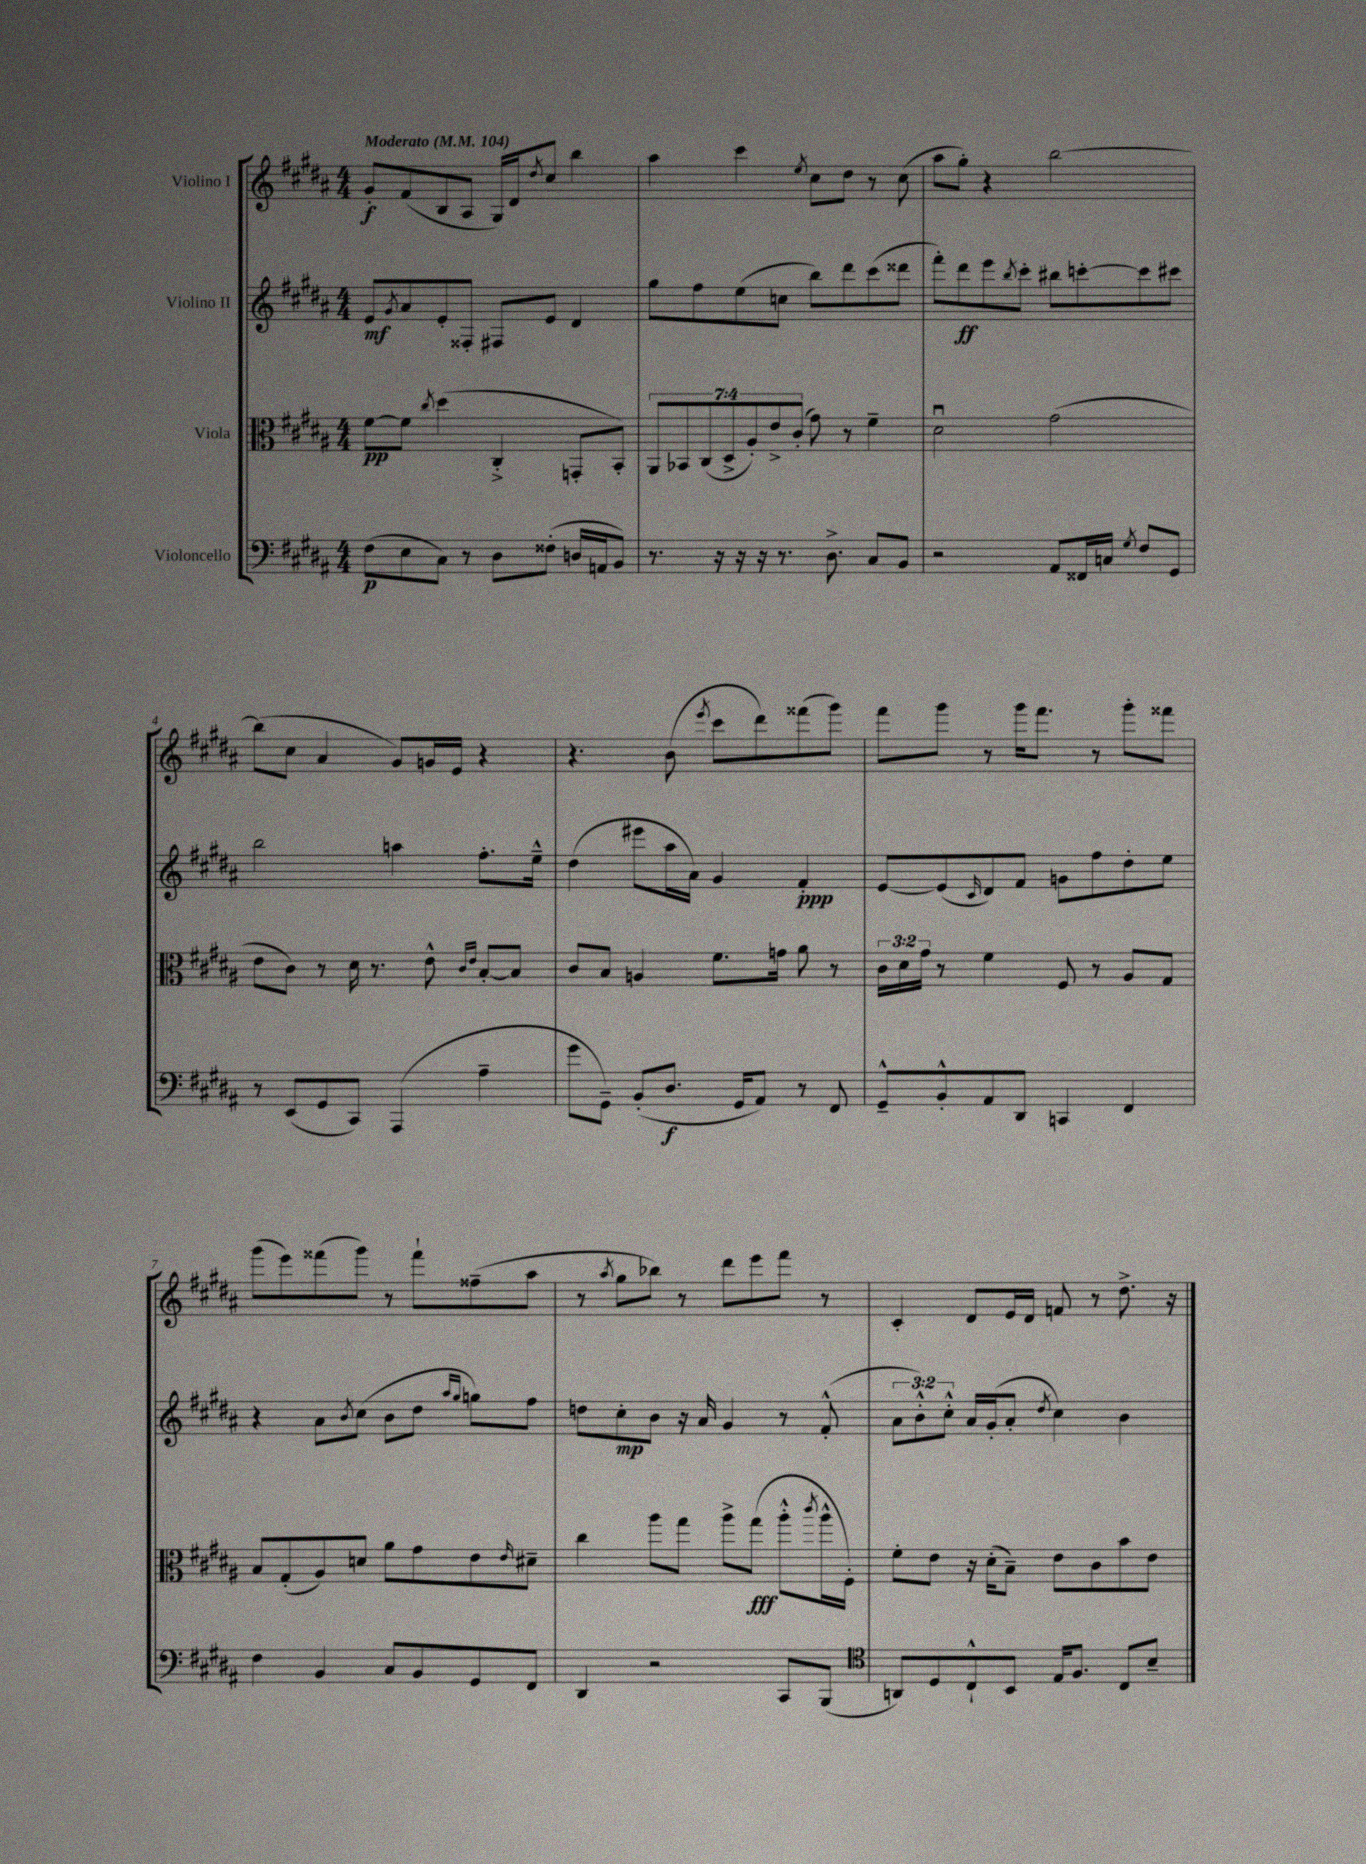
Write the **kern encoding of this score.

**kern	**kern	**kern	**kern
*staff4	*staff3	*staff2	*staff1
*clefF4	*clefC3	*clefG2	*clefG2
*k[f#c#g#d#a#]	*k[f#c#g#d#a#]	*k[f#c#g#d#a#]	*k[f#c#g#d#a#]
*M4/4	*M4/4	*M4/4	*M4/4
*MM104	*MM104	*MM104	*MM104
(8F#	[8f#	8e	8g#'
.	.	8qg#	.
8E	8f#]	8a#	(8f#
.	8qcc#	.	.
8C#)	(4dd#	8e'	8B
8r	.	8F##'	8A#
8D#	4C#'^	8F#	16G#)
.	.	.	16d#
.	.	.	8qdd#
(8F##'	.	8e	8cc#
16D	8GG'	4d#	4bb
16AA	.	.	.
8BB)	8BB')	.	.
=	=	=	=
8.r	14AA#	8gg#	4aa#
.	14BB-	.	.
.	.	8ff#	.
.	(14C#	.	.
16r	.	.	.
.	14D#^	.	.
16r	.	(8ee	4ccc#
.	14A#')	.	.
16r	.	.	.
.	14e^	.	.
8.r	.	8cc	.
.	(14c#'	.	.
.	.	.	8qee
.	8g#)	8bb)	8cc#
8.D#^	.	.	.
.	8r	8ddd#	8dd#
8C#	4f#~	(8ccc#	8r
8BB	.	8ddd##	(8cc#
=	=	=	=
2r	2d#u	8fff#')	8aa#
.	.	8ddd#	8gg#')
.	.	8eee	4r
.	.	8qbb	.
.	.	8ccc#'	.
8AA#	(2g#	8bb#	[2bb
16FF##	.	[8ccc'	.
16C	.	.	.
8qG#	.	.	.
8F#	.	8ccc]	.
8GG#	.	8ccc#	.
=	=	=	=
8r	8e	2bb	(8bb]
(8EE	8c#)	.	8cc#
8GG#	8r	.	4a#
8CC#)	16d#	.	.
.	8.r	.	.
(4AAA#	.	4aa	8g#)
.	8e^^	.	16g
.	.	.	16e
.	16qqc#	.	.
.	16qqe	.	.
4A#~	[8B'	8.ff#'	4r
.	8B]	.	.
.	.	16ee~^^	.
=	=	=	=
8g#	8c#	(4dd#	4.r
8GG#~)	8B	.	.
(8BB'	4A	8eee#	.
8.D#	.	16aa#	(8b
.	.	16a#)	.
.	.	.	8qeee
.	8.f#	4g#	8ccc#
16GG#	.	.	.
8AA#)	.	.	8ddd#)
.	16g	.	.
8r	8a#	4f#'	(8fff##
8FF#	8r	.	8ggg#)
=	=	=	=
8GG#~^^	24c#	[8e	8fff#
.	24d#	.	.
.	24g#	.	.
8BB'^^	8r	(8e]	8ggg#
.	.	16qqc#	.
8AA#	4f#	8d#)	8r
8DD#	.	8f#	16ggg#
.	.	.	8.fff#
4CC	8F#	8g	.
.	8r	8ff#	8r
4FF#	8A#	8dd#'	8ggg#'
.	8G#	8ee	8fff##
=	=	=	=
4F#	8B	4r	(8ggg#
.	(8G#'	.	8eee)
4BB	8A#)	8a#	(8fff##
.	.	8qb	.
.	8d	(8cc#	8ggg#)
8C#	8a#	8b	8r
8BB	8g#	8dd#	8fff##`
.	.	16qqaa#	.
.	.	16qqgg#	.
8GG#	8e	8gg)	(8ff##~
.	16qqe	.	.
8FF#	8d#~	8ff#	8aa#
=	=	=	=
4DD#	4cc#	8dd	8r
.	.	.	8qaa#
.	.	8cc#'	8gg#
2r	8aa#	8b	8bb-)
.	8gg#	16r	8r
.	.	16a#	.
.	8aa#^	4g#	8ddd#
.	(8gg#	.	8eee
8CC#	8aa#'^^	8r	8fff#
.	8qccc#	.	.
(8BBB	16aa#^^	(8f#'^^	8r
.	16F#')	.	.
=	=	=	=
*clefC4	*	*	*
8AA)	8f#'	12a#	4c#'
.	.	12b'^^)	.
8D#	8e	.	.
.	.	12cc#'^^	.
8C#`^^	16r	16a#	8d#
.	(16d#'	(16g#'	.
8BB	8B~)	8a#'	16e
.	.	.	16d#
.	.	8qdd#	.
16E	8e	4cc#)	8f
8.F#	.	.	.
.	8c#	.	8r
8C#	8b	4b	8.dd#^
8B~	8e	.	.
.	.	.	16r
==	==	==	==
*-	*-	*-	*-
